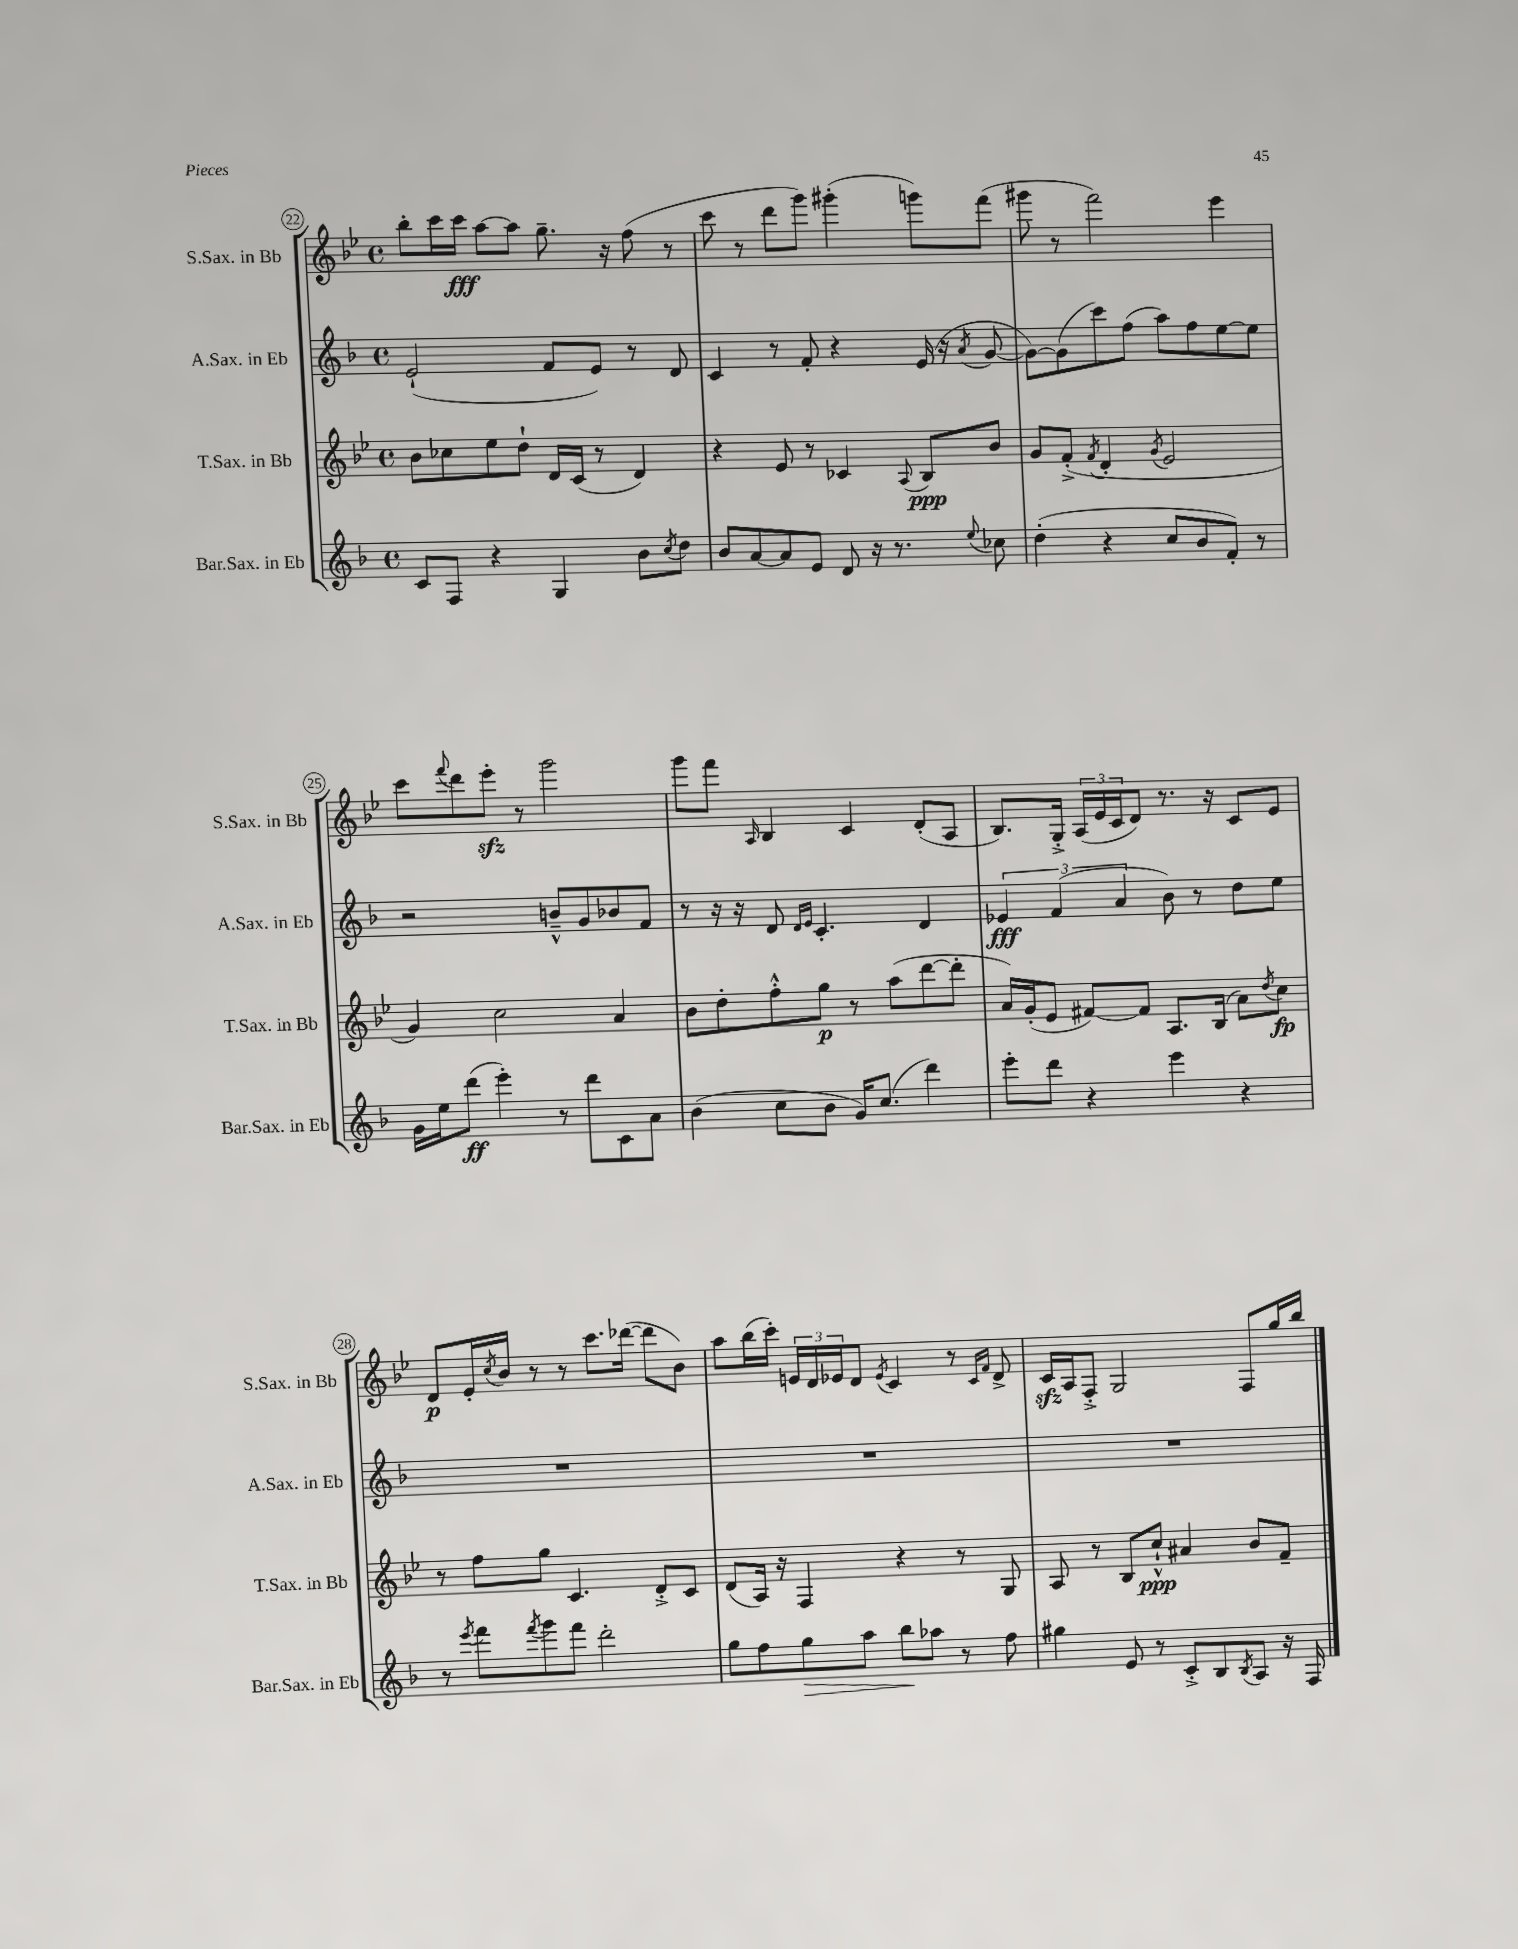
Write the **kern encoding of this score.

**kern	**kern	**kern	**kern
*staff4	*staff3	*staff2	*staff1
*clefG2	*clefG2	*clefG2	*clefG2
*k[b-]	*k[b-e-]	*k[b-]	*k[b-e-]
*M4/4	*M4/4	*M4/4	*M4/4
*met(c)	*met(c)	*met(c)	*met(c)
8c/L	8b-\L	(2e`/	8bb-'\L
8F/J	8cc-\	.	16ccc\L
.	.	.	16ccc\JJ
4r	8ee-\	.	[8aa\L
.	8dd`\J	.	8aa\]J
4G/	16d/LL	8f/L	8.gg~\
.	(16c/JJ	.	.
.	8r	8e/J)	.
.	.	.	16r
8b-\L	4d/)	8r	(8ff\
8qcc/	.	.	.
8dd\J	.	8d/	8r
=	=	=	=
8b-/L	4r	4c/	8ccc\
[8a/	.	.	8r
8a/]	8e-/	8r	8ddd\L
8e/J	8r	8f'/	8ggg\J)
8d/	4c-/	4r	(4ggg#'\
16r	.	.	.
8.r	.	.	.
.	8qqA/	.	.
.	8B-/L	(16e/	8ggg\L)
.	.	16r	.
8qqee/	.	8qa/	.
8cc-\	8b-/J	[8g/	(8fff\J
=	=	=	=
(4dd'\	8g/L	8g\_L)	8ggg#\
.	(8f'^/J	(8g\]	8r
.	8qf/	.	.
4r	4d'/	8ccc\)	2fff\)
.	.	(8ff\J	.
.	8qg/	.	.
8cc/L	2e-/	8aa\L)	.
8b-/	.	8ff\	.
8f'/J)	.	[8ee\	4eee-\
8r	.	8ee\]J	.
=	=	=	=
16g\LL	4g/)	2r	8ccc\L
16ee\J	.	.	.
.	.	.	8qqfff/
(8ddd\J	.	.	8ddd\
4eee'\)	2cc\	.	8eee-'\J
.	.	.	8r
8r	.	8b~^^/L	2ggg\
8ddd\L	.	8g/	.
8c\	4a/	8b-/	.
8a\J	.	8f/J	.
=	=	=	=
(4b-\	8b-\L	8r	8ggg\L
.	8dd'\	16r	8fff\J
.	.	16r	.
.	.	.	16qqA/
8cc\L	8ff'^^\	8d/	4B-/
.	.	16qqd/LL	.
.	.	16qqe/JJ	.
8b-\J	8gg\J	4.c'/	.
16g/LK)	8r	.	4c/
(8.cc/J	.	.	.
.	(8aa\L	.	.
4ddd\)	[8ddd\	4d/	(8d'/L
.	8ddd'\]J	.	8A/J
=	=	=	=
8eee'\L	16a/LL)	6e-/	8.B-/L)
.	(16g'/J	.	.
8ddd\J	8e-/J	.	.
.	.	(6f/	.
.	.	.	16G'^/Jk
4r	[8f#/L)	.	(24A/LL
.	.	.	24e-/
.	.	6a/	24c/J
.	8f#/]J	.	8d/J)
4eee\	8.A/L	8b-\)	8.r
.	.	8r	.
.	(16B-/Jk	.	16r
4r	8a\L)	8dd\L	8c/L
.	8qdd/	.	.
.	8cc\J	8ee\J	8e-/J
=	=	=	=
8r	8r	1r	8d/L
8qeee/	.	.	.
8fff\L	8ff\L	.	16e-'/L
.	.	.	8qcc/
.	.	.	16b-/JJ
8qfff/	.	.	.
8ggg\	8gg\J	.	8r
8fff\J	4.c/	.	8r
2ddd'\	.	.	8.ccc\L
.	.	.	([16ddd-\Jk
.	8d'^/L	.	8ddd-\]L
.	8c/J	.	8b-\J)
=	=	=	=
8gg\L	(8d/L	1r	8aa\L
8ff\	16A/Jk)	.	(16bb-\L
.	16r	.	16ccc'\JJ)
8gg\	4F/	.	24e/LL
.	.	.	24d/
.	.	.	24e-/J
8aa\J	.	.	8d/J
.	.	.	8qe-/
8bb-\L	4r	.	4c/
8aa-\J	.	.	.
8r	8r	.	8r
.	.	.	16qqc/LL
.	.	.	16qqf/JJ
8ff\	8G/	.	8d^/
=	=	=	=
4gg#\	8A/	1r	16c/LL
.	.	.	16A/J
.	8r	.	8F'^/J
8e/	8B-/L	.	2G/
8r	8cc`^^/J	.	.
8c'^/L	4a#/	.	.
8B-/	.	.	.
8qB-/	.	.	.
8A/J	8b-/L	.	8F/L
16r	8f~/J	.	16gg/L
16F/	.	.	16bb-/JJ
==	==	==	==
*-	*-	*-	*-
